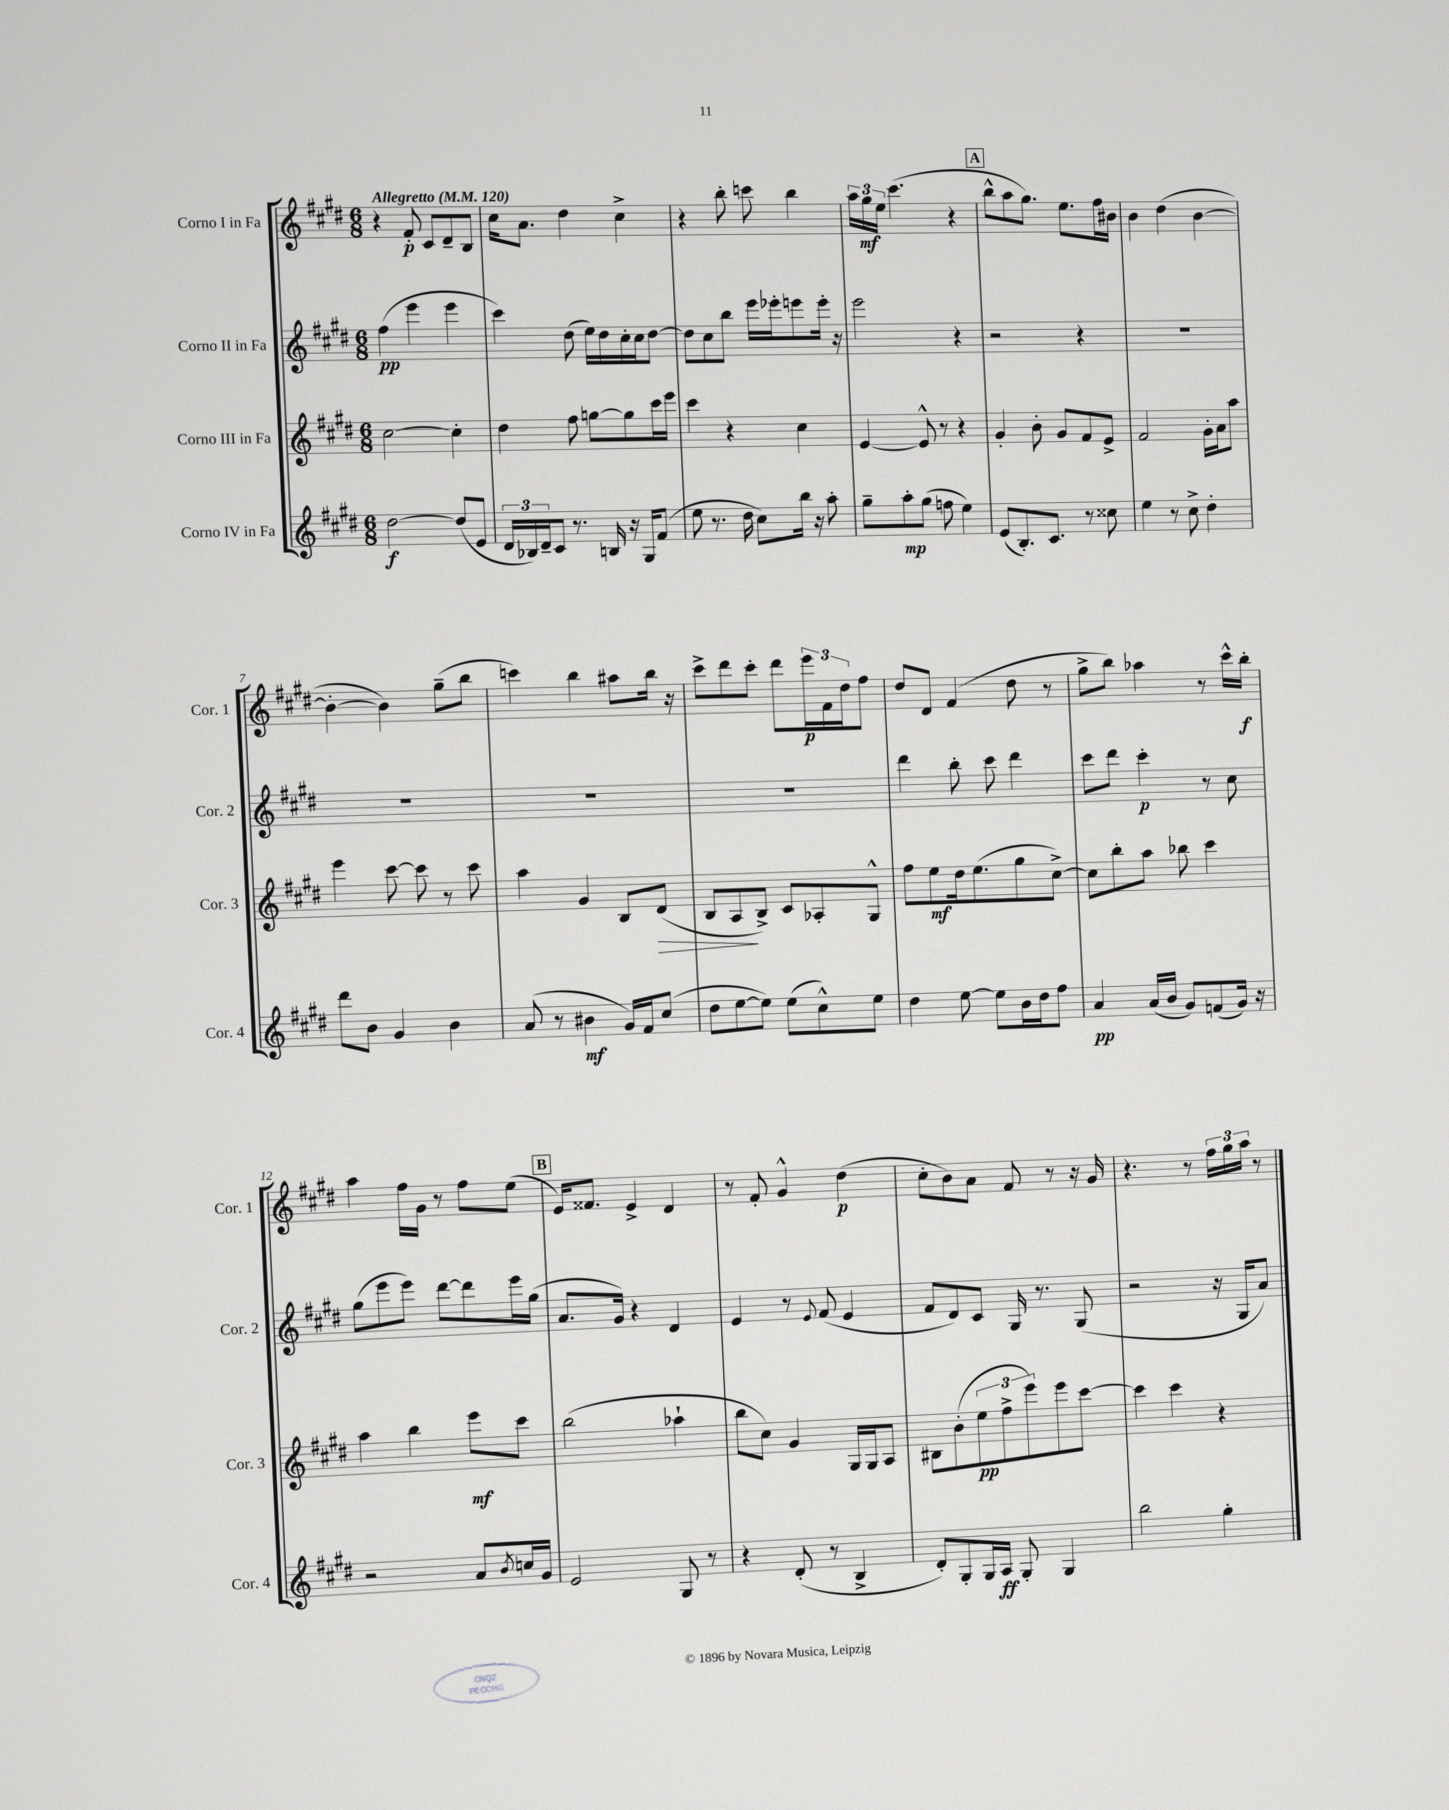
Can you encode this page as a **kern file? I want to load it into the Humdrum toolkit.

**kern	**kern	**kern	**kern
*staff4	*staff3	*staff2	*staff1
*clefG2	*clefG2	*clefG2	*clefG2
*k[f#c#g#d#]	*k[f#c#g#d#]	*k[f#c#g#d#]	*k[f#c#g#d#]
*M6/8	*M6/8	*M6/8	*M6/8
*MM120	*MM120	*MM120	*MM120
[2dd#\	[2cc#\	(4ff#\	4r
.	.	4eee\	8f#'/
.	.	.	8c#/L
(8dd#/]L	4cc#'\]	4eee\	8d#~/
8e/J	.	.	8B/J
=	=	=	=
24d#/LL	4dd#\	4ccc#\)	16cc#\LK
24B-/)	.	.	.
.	.	.	8.a\J
24d#~/J	.	.	.
8c#/J	.	.	.
8.r	8ff#\	(8dd#\	4dd#\
.	[8gg\L	16ee\LL)	.
16B/	.	16dd#\	.
16r	8gg\]	16cc#'\	4cc#^\
16G#/LK	.	16cc#\J	.
(8f#/J	16ccc#\L	[8dd#\J	.
.	16eee\JJ	.	.
=	=	=	=
8ee\	4ccc#\	8dd#\]L	4r
8.r	.	8cc#\	.
.	4r	8bb\J	8bb'\
16dd#\	.	.	.
8cc#\L)	.	16eee\LL	8ccc\
.	.	16eee-'\J	.
16bb\Jk	4cc#\	8eee\	4bb\
16r	.	.	.
8aa'\	.	16eee'\Jk	.
.	.	16r	.
=	=	=	=
8gg#~\L	[4e/	2eee\	24aa\LL
.	.	.	24gg#\
.	.	.	24ee\JJ
8aa'\	.	.	(4.ccc#\
(8gg#\J	8e^^/]	.	.
8ff\	8r	.	.
4ee\)	4r	4r	4r
=	=	=	=
(8e/L	4g#'/	2r	8bb^^\L
8.B'/)	.	.	8aa\
.	8b'\	.	8.gg#\J)
8.c#/J	.	.	.
.	8g#/L	.	.
.	.	.	8.ee\L
8r	8f#/	4r	.
8cc##\	8e^/J	.	16ff#\L
.	.	.	16b#\JJ
=	=	=	=
4ee\	2f#/	2.r	4b\
8r	.	.	(4dd#\
8cc#^\	.	.	.
4dd#'\	16g#'\LL	.	[4b\
.	16a\J	.	.
.	8aa\J	.	.
=	=	=	=
8ddd#\L	4eee\	2.r	4b'\_
8b\J	.	.	.
4g#/	[8ccc#\	.	4b\])
.	8ccc#\]	.	.
4b\	8r	.	(8gg#~\L
.	8ccc#\	.	8bb\J
=	=	=	=
(8a/	4aa\	2.r	4ccc\)
8r	.	.	.
4b#\	4g#/	.	4bb\
16g#/LL)	8B/L	.	8aa#\L
16f#/J	.	.	.
(8cc#/J	(8d#/J	.	16bb\Jk
.	.	.	16r
=	=	=	=
8dd#\L	8B/L	2.r	8ccc#^\L
[8ee\	8A/	.	8ddd#\
8ee\]J)	8B^/J)	.	8ccc#'\J
(8ee\L	8c#/L	.	8ddd#\L
8cc#^^\)	8A-'/	.	24eee\L
.	.	.	24f#\
.	.	.	24dd#\J
8ee\J	8G#^^/J	.	8ff#\J
=	=	=	=
4dd#\	8ff#\L	4ddd#\	8dd#/L
.	8ee\	.	8d#/J
[8ee\	16dd#\k	8bb'\	(4f#/
.	(8.ee\	.	.
8ee\]L	.	8ccc#\	.
16b\L	8gg#\	4ddd#\	8dd#\
16dd#\J	.	.	.
8ff#\J	[8cc#^\J)	.	8r
=	=	=	=
4a/	8cc#\]L	8ccc#\L	8gg#^\L
.	8bb'\	8ddd#\J	8bb\J)
(16a/LL	8aa\J	4ccc#'\	4aa-\
16b/JJ	.	.	.
8g#/L)	8bb-\	.	.
(8f/	4ccc#\	8r	8r
16g#/Jk)	.	8cc#\	16ccc#^^\LL
16r	.	.	16bb'\JJ
=	=	=	=
2r	4aa\	(8gg#\L	4aa\
.	.	8eee\	.
.	4bb\	8eee\J)	16ff#\LL
.	.	.	16g#\JJ
.	.	[8ddd#\L	8r
8a/L	8eee\L	8ddd#\]	8ff#\L
8qb/	.	.	.
16cc/L	8ccc#\J	16eee\L	(8ee\J
16g#/JJ	.	(16gg#\JJ	.
=	=	=	=
2e/	(2bb\	8.a/L	16e/LK)
.	.	.	8.f##/J
.	.	16g#/Jk)	.
.	.	4r	4e^/
8G#/	4aa-`\	4d#/	4d#/
8r	.	.	.
=	=	=	=
4r	8bb\L	4e/	8r
.	8cc#\J)	.	8f#'/
(8d#'/	4g#/	8r	4g#^^/
.	.	8qqe/	.
8r	.	(8f#/	.
4B^/	16G#/LL	4e/	(4dd#\
.	16G#/J	.	.
.	8A/J	.	.
=	=	=	=
8d#'/L)	8B#\L	8f#/L	8cc#'\L
8G#'/	(8b'\	8d#/)	8b\)
16G#/L	12ee\	8c#/J	8a\J
16A/JJ	.	.	.
.	12ff#^\	.	.
8G#'/	.	16G#/	8f#/
.	12eee\)	.	.
.	.	8.r	.
4G#/	8eee\	.	8r
.	[8ccc#\J	(8G#/	16r
.	.	.	16g#/
=	=	=	=
2bb\	4ccc#\]	2r	4.r
.	4ccc#\	.	.
.	.	.	8r
4gg#'\	4r	16r	24ff#\LL
.	.	.	24gg#\
.	.	16G#/LK	.
.	.	.	24aa\JJ
.	.	8a/J)	8r
==	==	==	==
*-	*-	*-	*-
